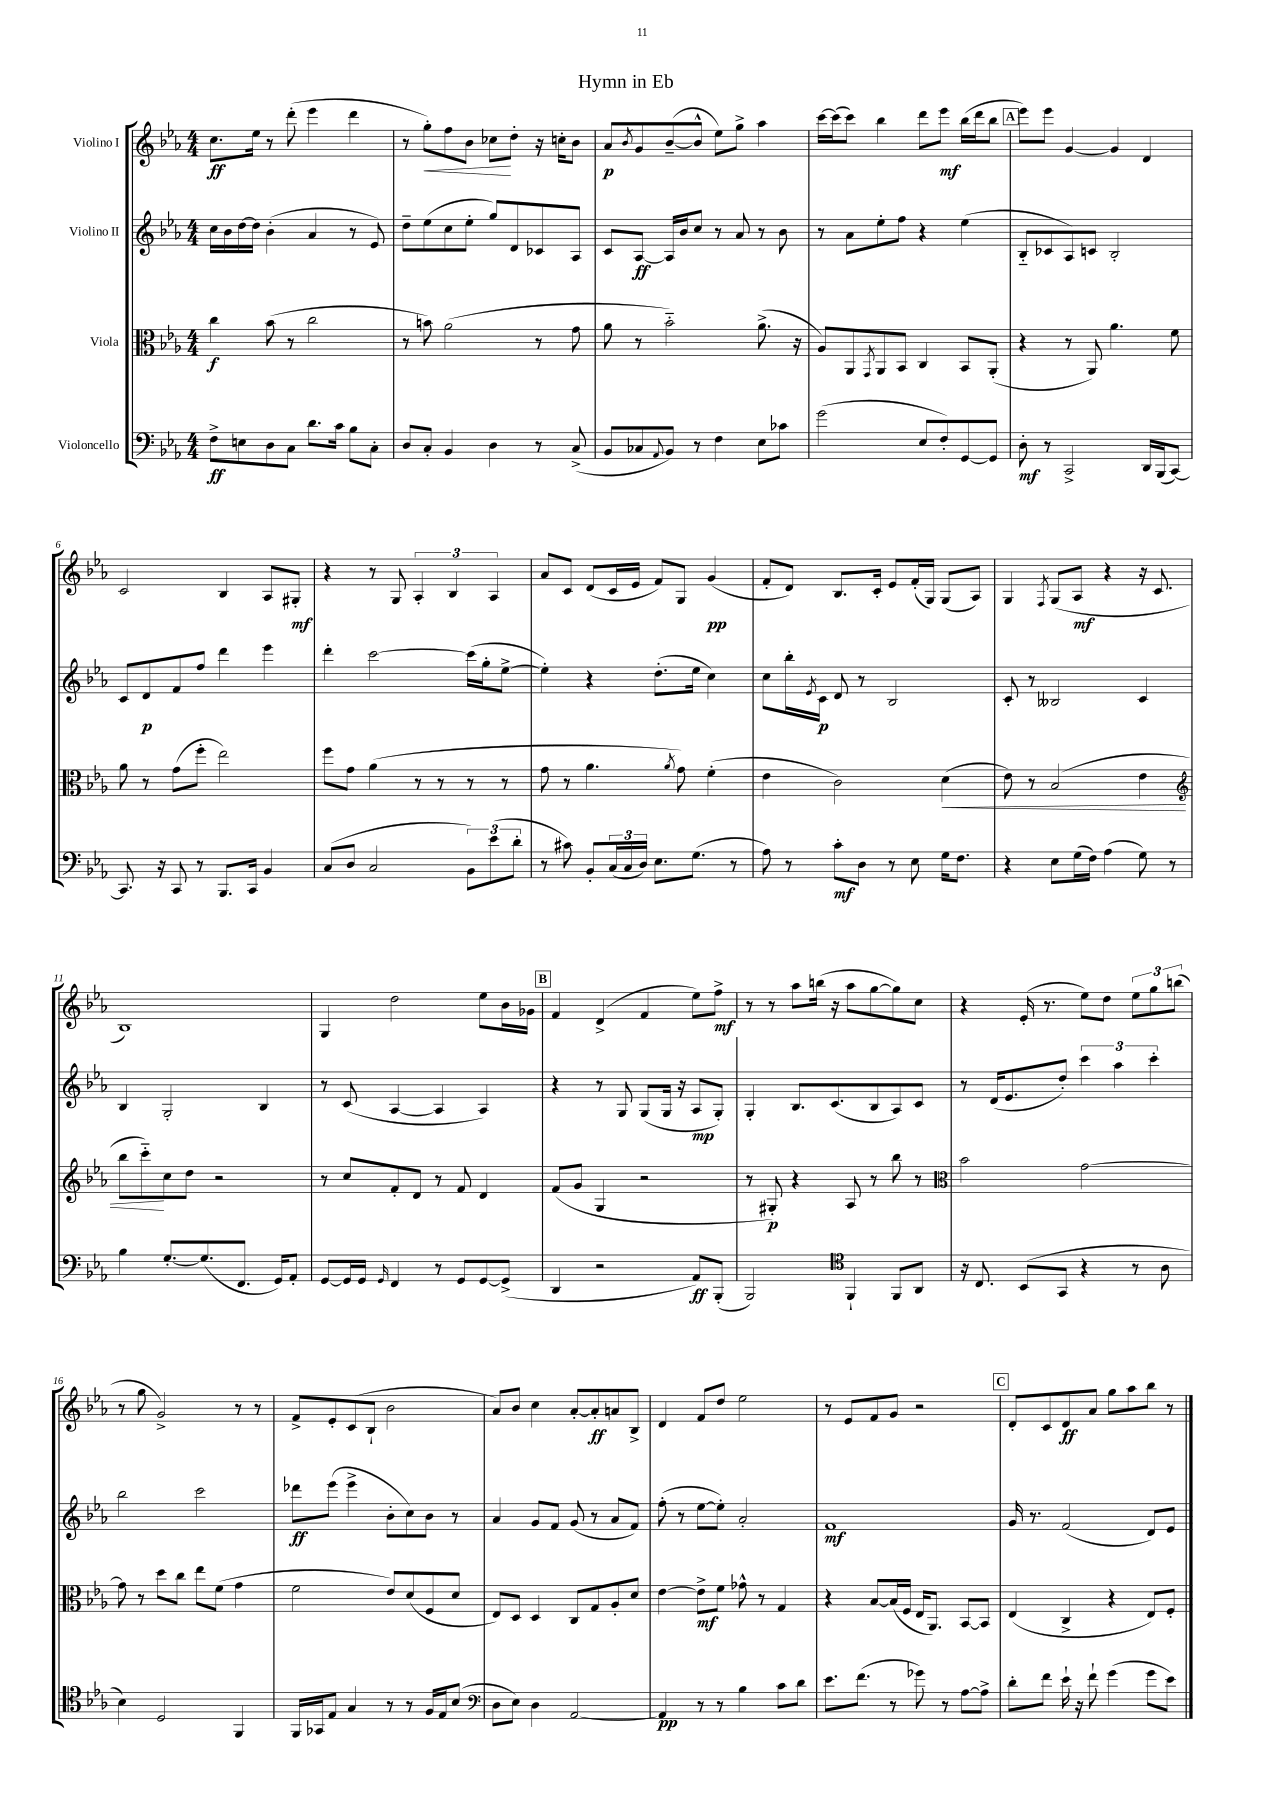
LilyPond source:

\header { title = "Hymn in Eb" }
<<
\new StaffGroup <<
\new Staff = "s0" \with { instrumentName = "Violino I" } {
    \clef treble \key ees \major \numericTimeSignature \time 4/4
    c''8.\ff ees''16 r8 d'''8-.( ees'''4 d'''4 |
    r8 g''8-.\<) f''8 bes'8 ces''8\! d''8-. r16 c''16-. bes'8 |
    aes'8\p \acciaccatura { bes'8 } g'8 bes'8~--( bes'8-^ ees''8) g''8-> aes''4 |
    c'''16~ c'''16( c'''8) bes''4 d'''8 ees'''8\mf bes''16( d'''16 bes''8 |
    \mark \markup { \box "A" } ees'''8) ees'''8 g'4~ g'4 d'4 |
    c'2 bes4 aes8 gis8-.\mf |
    r4 r8 g8 \tuplet 3/2 { aes4-. bes4 aes4 } |
    aes'8 c'8 d'8( c'16 ees'16 f'8) g8 g'4\pp( |
    f'8-. d'8) bes8. c'16-. ees'8 f'16-.( g16) g8( aes8) |
    g4 \acciaccatura { f8 } g8( aes8\mf r4 r16 c'8. |
    bes1) |
    g4 d''2 ees''8 bes'16 ges'16 |
    \mark \markup { \box "B" } f'4 d'4->( f'4 ees''8) f''8->\mf |
    r8 r8 aes''8 b''16( r16 aes''8 g''8~ g''8) c''8 |
    r4 ees'16-.( r8. ees''8) d''8 \tuplet 3/2 { ees''8 g''8 b''8( } |
    r8 g''8 g'2->) r8 r8 |
    f'8-> ees'8-. c'8( bes8-! bes'2 |
    aes'8) bes'8 c''4 aes'8~-. aes'8-.\ff a'8 bes8-> |
    d'4 f'8 d''8 ees''2 |
    r8 ees'8 f'8 g'8 r2 |
    \mark \markup { \box "C" } d'8-. c'8 d'8\ff aes'8 g''8 aes''8 bes''8 r8 \bar "|." |
}
\new Staff = "s1" \with { instrumentName = "Violino II" } {
    \clef treble \key ees \major \numericTimeSignature \time 4/4
    c''16 bes'16 d''16~ d''16 bes'4-.( aes'4 r8 ees'8) |
    d''8-- ees''8( c''8 ees''8-. g''8) d'8 ces'8 aes8 |
    c'8 aes8~\ff aes16 bes'16 c''8 r8 aes'8 r8 bes'8 |
    r8 aes'8 ees''8-. f''8 r4 ees''4( |
    \mark \markup { \box "A" } bes8-_ ces'8 aes8) c'8 bes2-. |
    c'8 d'8\p f'8 f''8 d'''4 ees'''4 |
    d'''4-. c'''2~ c'''16( g''16-. ees''8~-> |
    ees''4-.) r4 d''8.-.( ees''16 c''4) |
    c''8 bes''16-. \acciaccatura { ees'8 } c'16\p d'8 r8 bes2 |
    c'8-. r8 beses2 c'4 |
    bes4 g2-. bes4 |
    r8 c'8( aes4~ aes4 aes4) |
    \mark \markup { \box "B" } r4 r8 g8 g8( g16 r16 aes8\mp g8-.) |
    g4-. bes8. c'8.( bes8 aes8) c'8 |
    r8 d'16( ees'8. d''8-.) \tuplet 3/2 { c'''4 aes''4 c'''4-. } |
    bes''2 c'''2 |
    des'''8\ff ees'''8( ees'''4-> bes'8-. c''8) bes'8 r8 |
    aes'4 g'8 f'8 g'8( r8 aes'8 f'8) |
    f''8-.( r8 ees''8~ ees''8-.) aes'2-. |
    f'1\mf |
    \mark \markup { \box "C" } g'16 r8. f'2( d'8) ees'8 \bar "|." |
}
\new Staff = "s2" \with { instrumentName = "Viola" } {
    \clef alto \key ees \major \numericTimeSignature \time 4/4
    c''4\f bes'8( r8 c''2 |
    r8 b'8) aes'2( r8 g'8 |
    aes'8 r8 bes'2-_) aes'8.->( r16 |
    aes8) aes,8 \acciaccatura { g,8 } aes,8 bes,8 c4 bes,8 aes,8-.( |
    \mark \markup { \box "A" } r4 r8 aes,8) aes'4. f'8 |
    aes'8 r8 g'8( f''8-. ees''2) |
    f''8 g'8 aes'4( r8 r8 r8 r8 |
    g'8 r8 aes'4. \acciaccatura { aes'8 } g'8) f'4-.( |
    ees'4 c'2) d'4\<( |
    ees'8) r8 bes2( ees'4 |
    \clef treble bes''8 c'''8-_\!) c''8 d''8 r2 |
    r8 c''8 f'8-. d'8 r8 f'8 d'4 |
    \mark \markup { \box "B" } f'8( g'8 g4 r2 |
    r8 gis8-.\p) r4 aes8 r8 bes''8 r8 |
    \clef alto bes'2 g'2~ |
    g'8 r8 d''8 c''8 ees''8 f'8( g'4 |
    f'2 ees'8) d'8( f8 d'8 |
    ees8) d8 d4 c8 g8 aes8-. d'8 |
    ees'4~ ees'8->\mf f'8 ges'8-^ r8 g4 |
    r4 bes8~ bes16( f16 ees16 aes,8.) bes,8~ bes,8 |
    \mark \markup { \box "C" } ees4( c4-> r4 ees8) f8-. \bar "|." |
}
\new Staff = "s3" \with { instrumentName = "Violoncello" } {
    \clef bass \key ees \major \numericTimeSignature \time 4/4
    f8->\ff e8 d8 c8 d'8. c'16 bes8 c8-. |
    d8 c8-. bes,4 d4 r8 c8->( |
    bes,8 ces8 \appoggiatura { aes,8 } bes,8) r8 f4 ees8 ces'8 |
    g'2( ees8 f8-.) g,8~ g,8 |
    \mark \markup { \box "A" } d8-.\mf r8 c,2-> d,16 bes,,16( c,8~) |
    c,8. r16 c,8 r8 bes,,8. c,16 bes,4 |
    c8( d8 c2 \tuplet 3/2 { bes,8) ees'8( d'8-. } |
    r8 cis'8) bes,8-. \tuplet 3/2 { c16( c16 d16) } ees8. g8.( r8 |
    aes8) r8 c'8-.\mf d8 r8 ees8 g16 f8. |
    r4 ees8 g16( f16) aes4( g8) r8 |
    bes4 g8.~-. g8.( f,8. g,16) aes,8-. |
    g,8~ g,16 g,16 \grace { g,16 } f,4 r8 g,8 g,8~ g,8->( |
    \mark \markup { \box "B" } d,4 r2 aes,8\ff) bes,,8-.( |
    bes,,2) \clef tenor f,4-! f,8 aes,8 |
    r16 c8. bes,8( g,8 r4 r8 aes8 |
    bes4) d2 f,4 |
    f,16 ges,16 ees8 g4 r8 r8 f16 ees16 bes8( |
    \clef bass d8 ees8) d4 aes,2~ |
    aes,4\pp r8 r8 bes4 c'8 d'8 |
    ees'8. f'8.( r8 ges'8) r8 aes8~ aes8-> |
    \mark \markup { \box "C" } d'8-. f'8 ees'16-! r16 f'8-! g'4( g'8 ees'8) \bar "|." |
}
>>
>>
